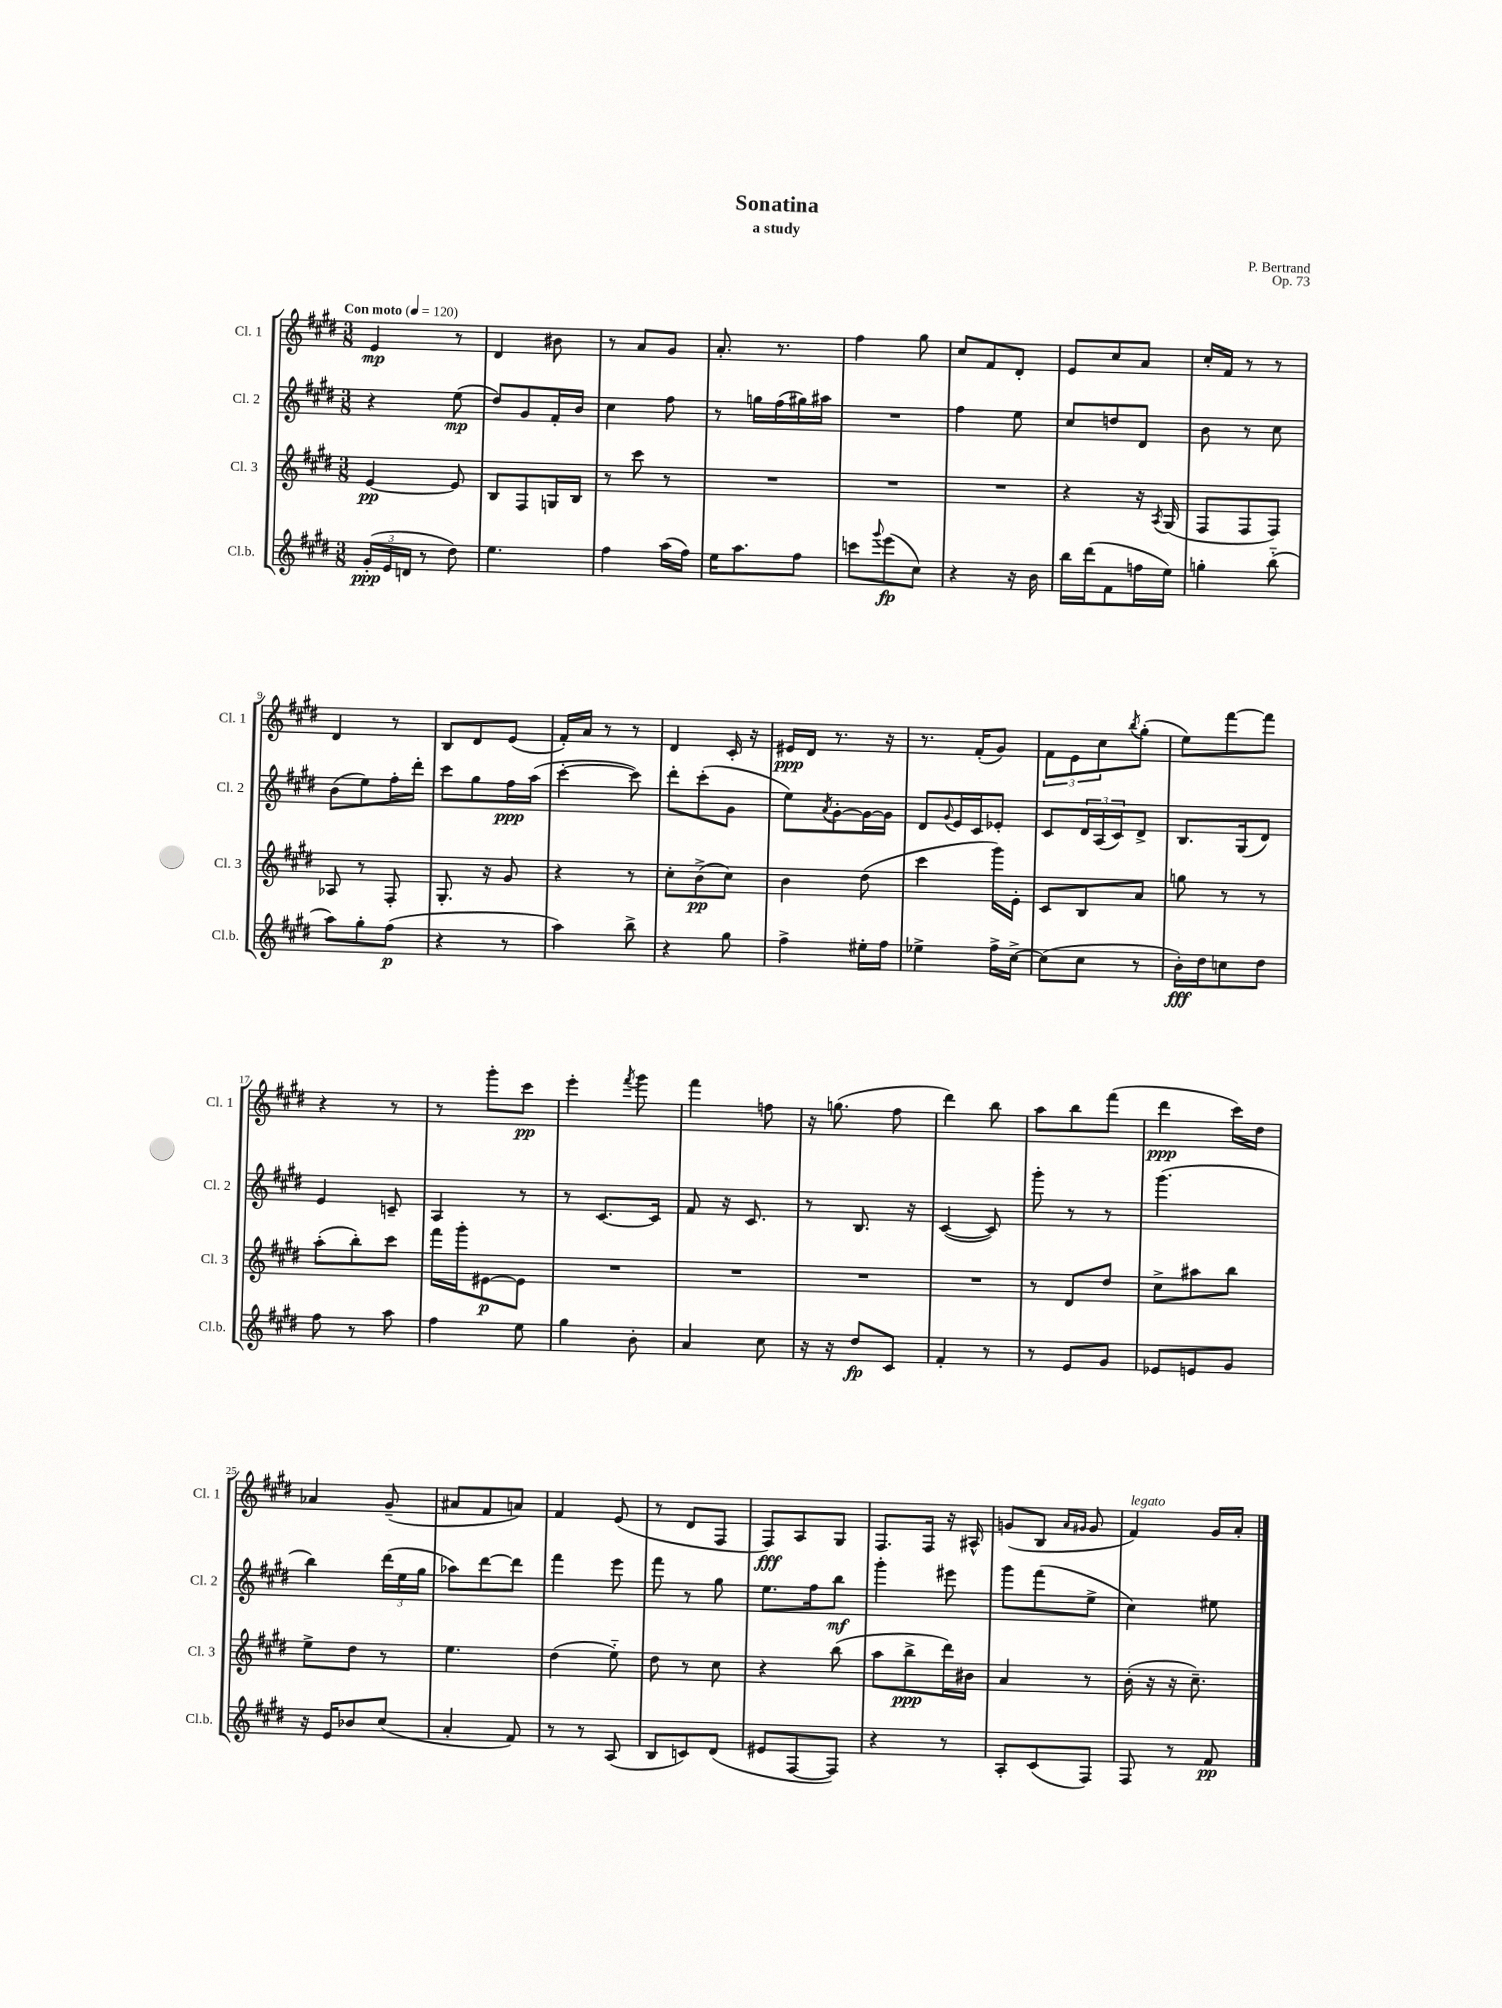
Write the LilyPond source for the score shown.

\header { title = "Sonatina" composer = "P. Bertrand" subtitle = "a study" opus = "Op. 73" }
<<
\new StaffGroup <<
\new Staff = "s0" \with { instrumentName = "Cl. 1" shortInstrumentName = "Cl. 1" } {
    \clef treble \key e \major \numericTimeSignature \time 3/8 \tempo "Con moto" 4 = 120
    e'4\mp r8 |
    dis'4 bis'8 |
    r8 a'8 gis'8 |
    a'8.-. r8. |
    fis''4 gis''8 |
    cis''8 fis'8 dis'8-. |
    e'8 cis''8 a'8 |
    cis''16-. fis'16 r8 r8 |
    dis'4 r8 |
    b8 dis'8 e'8( |
    fis'16-.) a'16 r8 r8 |
    dis'4 cis'16-. r16 |
    eis'16\ppp dis'16 r8. r16 |
    r8. fis'16-.( gis'8) |
    \tuplet 3/2 { fis'8 e'8 cis''8 } \acciaccatura { b''8 } gis''8-.( |
    e''8) fis'''8~ fis'''8 |
    r4 r8 |
    r8 gis'''8-. cis'''8\pp |
    e'''4-. \acciaccatura { fis'''8 } gis'''8 |
    fis'''4 f''8 |
    r16 g''8.( fis''8 |
    dis'''4) b''8 |
    a''8 b''8 fis'''8( |
    dis'''4\ppp cis'''16) dis''16 |
    aes'4 gis'8--( |
    ais'8 fis'8 a'8) |
    fis'4 e'8( |
    r8 dis'8 fis8 |
    fis8\fff) a8 gis8 |
    fis8. fis16 r16 ais16-^ |
    g'8( b8 \grace { a'16 gis'16 } gis'8 |
    fis'4^\markup { \italic "legato" }) gis'16 a'16-. \bar "|." |
}
\new Staff = "s1" \with { instrumentName = "Cl. 2" shortInstrumentName = "Cl. 2" } {
    \clef treble \key e \major \numericTimeSignature \time 3/8
    r4 e''8\mp( |
    dis''8) gis'8 fis'16-. b'16 |
    cis''4 fis''8 |
    r8 g''16 fis''16( gis''16) ais''16 |
    R4. |
    fis''4 e''8 |
    cis''8 d''8 dis'8 |
    b'8 r8 cis''8 |
    b'8( e''8) fis''16-. dis'''16-. |
    cis'''8 gis''8 fis''16\ppp a''16( |
    cis'''4~-. cis'''8) |
    dis'''8-. cis'''8-.( gis'8 |
    e''8) \acciaccatura { a'8 } gis'8~-. gis'16~ gis'16 |
    dis'8 \appoggiatura { gis'8 } e'16 cis'16 ees'8-. |
    cis'8 \tuplet 3/2 { dis'16 a16( cis'16) } dis'8-> |
    b8. gis16( dis'8) |
    e'4 c'8-- |
    a4 r8 |
    r8 cis'8.~ cis'16 |
    fis'8 r16 cis'8. |
    r8 b8. r16 |
    cis'4~( cis'8) |
    gis'''8-. r8 r8 |
    gis'''4.( |
    b''4) \tuplet 3/2 { dis'''16( e''16 gis''16 } |
    aes''8) dis'''8~ dis'''8 |
    fis'''4 e'''8 |
    fis'''8 r8 gis''8 |
    e''8. fis''16 b''8\mf |
    gis'''4-. eis'''8 |
    gis'''8 fis'''8( e''8-> |
    cis''4) eis''8 \bar "|." |
}
\new Staff = "s2" \with { instrumentName = "Cl. 3" shortInstrumentName = "Cl. 3" } {
    \clef treble \key e \major \numericTimeSignature \time 3/8
    e'4~\pp e'8 |
    b8 fis8 g16 b16 |
    r8 cis'''8 r8 |
    R4. |
    R4. |
    R4. |
    r4 r16 \acciaccatura { a8 } gis16( |
    fis8 fis8 fis8) |
    aes8 r8 fis8-. |
    gis8.-. r16 gis'8 |
    r4 r8 |
    cis''8-. b'8->\pp( cis''8) |
    b'4 dis''8( |
    cis'''4 gis'''16) e'16-. |
    cis'8 b8 a'8 |
    g''8 r8 r8 |
    a''8-.( b''8-.) cis'''8 |
    fis'''16 gis'''16-. eis'8~\p eis'8 |
    R4. |
    R4. |
    R4. |
    R4. |
    r8 dis'8 dis''8 |
    cis''8-> ais''8 b''8 |
    e''8-> dis''8 r8 |
    e''4. |
    dis''4( e''8-_) |
    dis''8 r8 cis''8 |
    r4 b''8( |
    a''8 b''8->\ppp dis'''16) bis'16 |
    a'4 r8 |
    b'16-.( r16 r16 cis''8.--) \bar "|." |
}
\new Staff = "s3" \with { instrumentName = "Cl.b." shortInstrumentName = "Cl.b." } {
    \clef treble \key e \major \numericTimeSignature \time 3/8
    \tuplet 3/2 { gis'16-.\ppp( e'16 d'16 } r8 dis''8) |
    e''4. |
    fis''4 a''16( fis''16) |
    e''16 a''8. fis''8 |
    c'''8 \appoggiatura { gis'''8 } e'''8\fp( cis''8) |
    r4 r16 b'16 |
    b''16 dis'''16( fis'8 f''16 e''16) |
    g''4-. b''8-_( |
    a''8) gis''8-. fis''8\p( |
    r4 r8 |
    a''4) b''8-> |
    r4 gis''8 |
    fis''4-> eis''16-. fis''16 |
    ees''4-> fis''16-> cis''16~-> |
    cis''8( cis''8 r8 |
    b'16-.\fff) dis''16 c''8 dis''8 |
    fis''8 r8 a''8 |
    fis''4 e''8 |
    gis''4 b'8-. |
    a'4 cis''8 |
    r16 r16 dis''8\fp cis'8 |
    fis'4-. r8 |
    r8 e'8 gis'8 |
    ees'8 e'8 gis'8 |
    r16 e'16 bes'8 cis''8( |
    a'4-. fis'8) |
    r8 r8 a8( |
    b8 c'8) dis'8( |
    eis'8 fis8~ fis8) |
    r4 r8 |
    a8-. cis'8( fis8) |
    fis8 r8 fis'8\pp \bar "|." |
}
>>
>>
